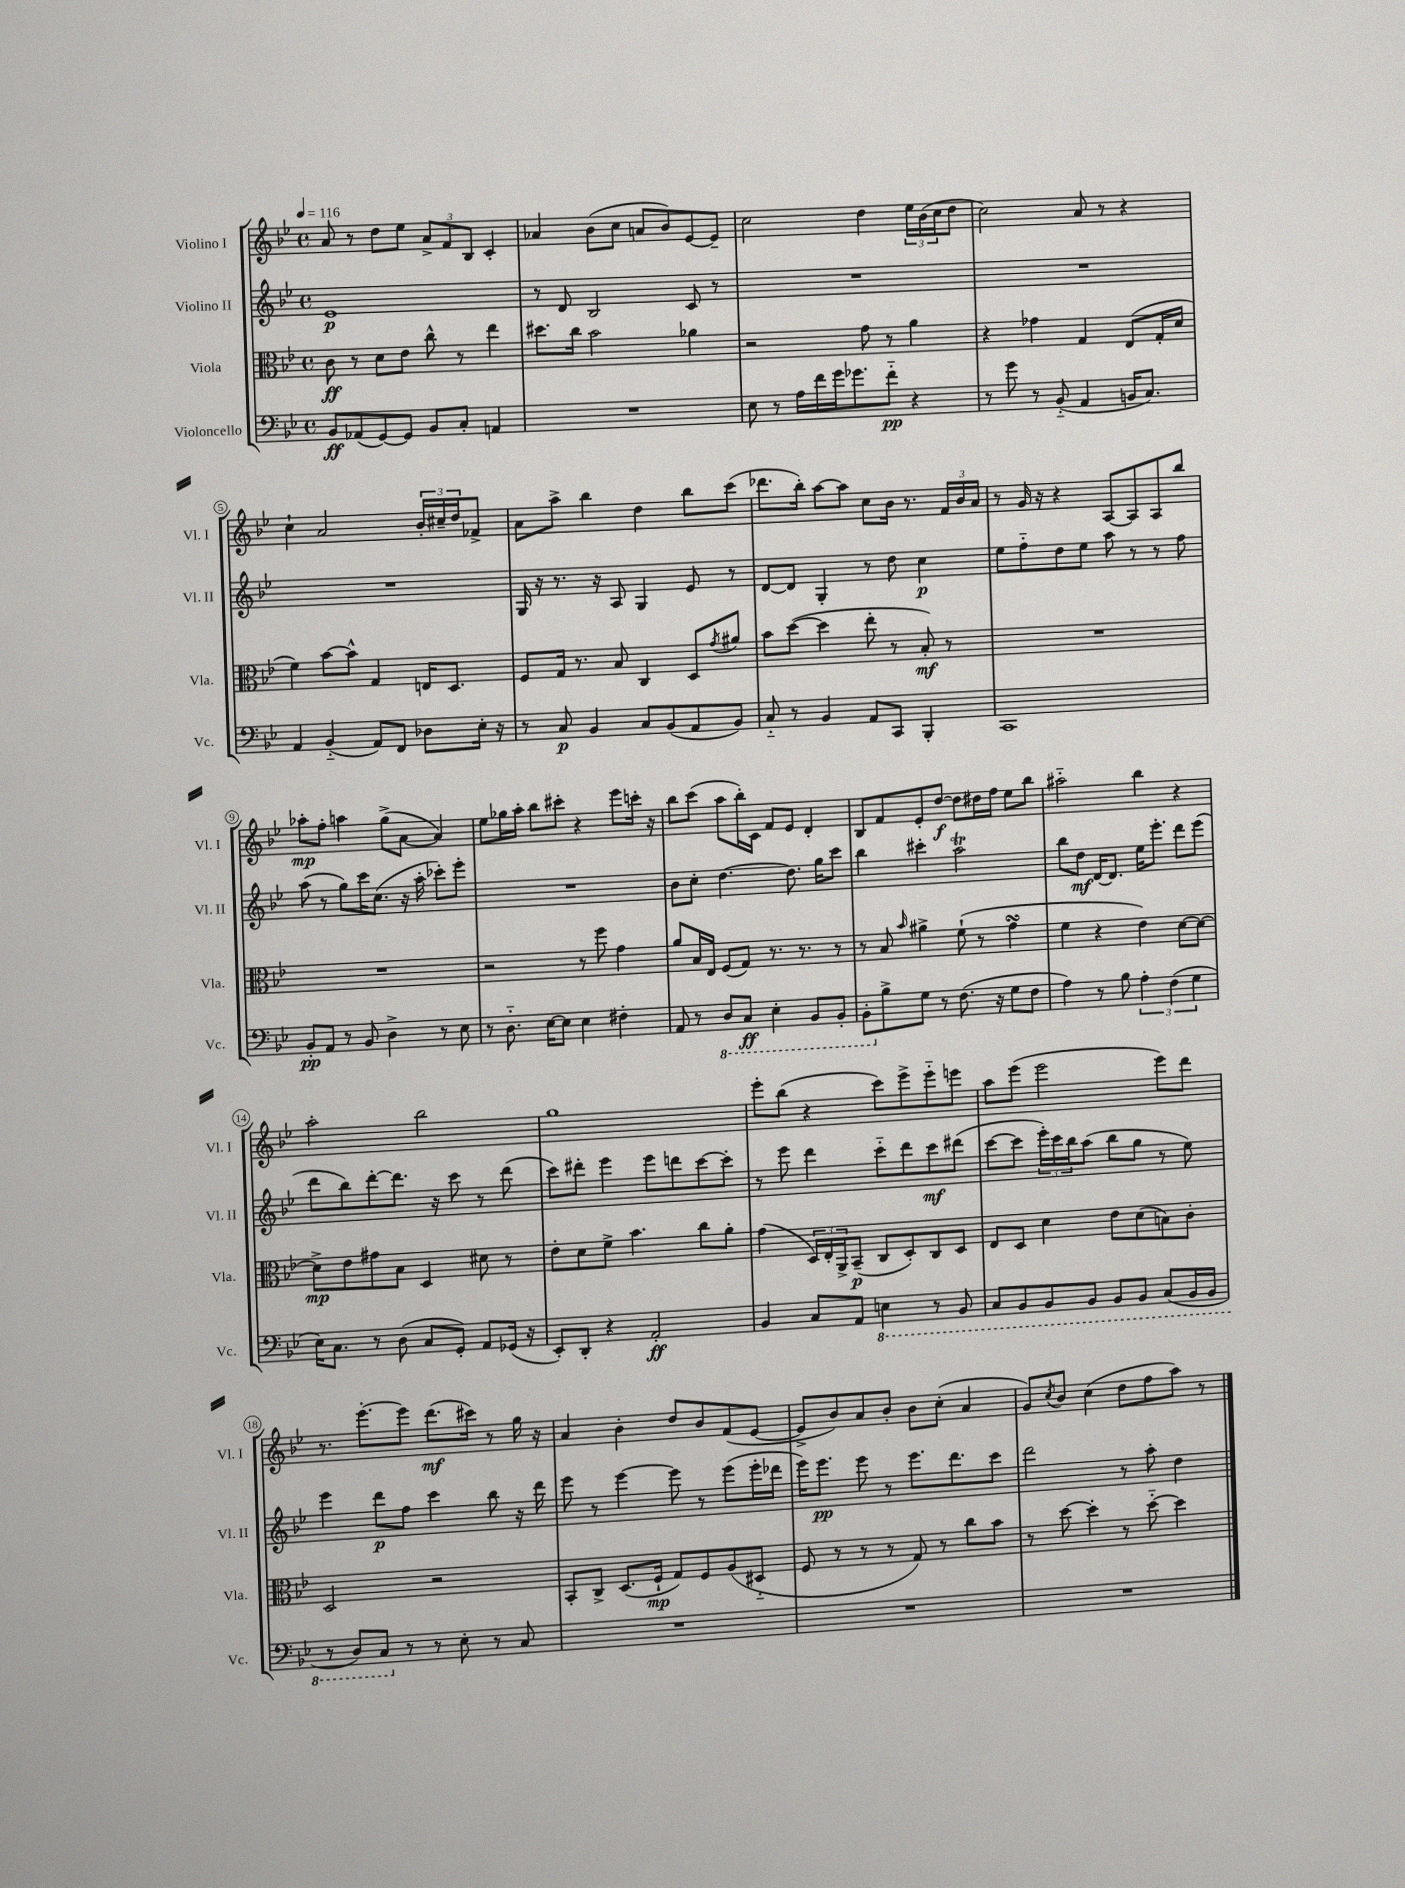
<<
\new StaffGroup <<
\new Staff = "s0" \with { instrumentName = "Violino I" shortInstrumentName = "Vl. I" } {
    \clef treble \key bes \major \defaultTimeSignature \time 4/4 \tempo 4 = 116
    a'8 r8 d''8 ees''8 \tuplet 3/2 { a'8-> f'8 bes8 } c'4-. |
    aes'4 bes'8( c''8 a'8 bes'8) ees'8~ ees'8-- |
    c''2 d''4 \tuplet 3/2 { ees''16 bes'16( c''16 } d''8 |
    c''2) a'8 r8 r4 |
    c''4-! a'2 \tuplet 3/2 { bes'16-. cis''16-- d''16 } fes'8-> |
    a'8 a''8-> bes''4 d''4 bes''8 c'''8( |
    des'''8. bes''16-.) a''8~ a''8 c''8 bes'16 r8. \tuplet 3/2 { f'16 bes'16 a'16 } |
    r8 g'16 r16 r4 a8~ a8 a8 bes''8 |
    aes''8-.\mp f''8-. a''4 g''8->( a'8~ a'4) |
    ees''8 ges''16 a''16-. bes''8 cis'''8-. r4 ees'''8 c'''16-. r16 |
    bes''8 c'''8( a''8 bes''16-.) c'16 f'8 ees'8 d'4-. |
    bes8 f'8 ees'8-. d''8~\f d''8 dis''16 f''16 ees''8 bes''8 |
    ais''2-_ bes''4 r4 |
    a''2-. bes''2 |
    g''1 |
    ees'''8-. bes''8( r4 c'''8) ees'''8-> ees'''8-_ e'''8 |
    a''8 ees'''8( ees'''2 ees'''8) d'''8 |
    r8. ees'''8.~-. ees'''8 d'''8.\mf( cis'''16) r8 g''16 r16 |
    a'4 bes'4-. d''8 bes'8 f'8( ees'8~ |
    ees'8-> bes'8) a'8 bes'8-. bes'8 c''8-.( a'4 |
    g'8) \acciaccatura { c''8 } bes'8 c''4( d''8 f''8 a''8) r8 \bar "|." |
}
\new Staff = "s1" \with { instrumentName = "Violino II" shortInstrumentName = "Vl. II" } {
    \clef treble \key bes \major \defaultTimeSignature \time 4/4
    ees'1\p |
    r8 d'8 bes2 c'8 r8 |
    R1 |
    R1 |
    R1 |
    g16 r16 r8. r16 a8 g4 ees'8 r8 |
    d'8~ d'8 g4-. r8 d''8 c''4\p |
    ees''8 f''8-_ d''8 ees''8 a''8 r8 r8 f''8 |
    a''8( r8 g''8) c'''16 c''8.( r16 a''16-. ces'''8-.) ees'''8-. |
    R1 |
    bes'8 c''8-. d''4.~ d''8. g''16 c'''8 |
    bes''4 cis'''4-. a''2\trill |
    bes''8 d''8\mf d'16~ d'8. ees''16 ees'''8.-. d'''8 ees'''8( |
    d'''8 bes''8) d'''8~-. d'''8. r16 c'''8 r8 d'''8( |
    c'''8) dis'''8-. ees'''4 ees'''8 d'''8 c'''8~ c'''8-. |
    r8 ees'''8 d'''4 c'''8-_ d'''8 c'''8\mf dis'''8( |
    c'''8~ c'''8 \tuplet 3/2 { ees'''16-.) c'''16 bes''16 } a''8( bes''8 g''8 r8 ees''8) |
    ees'''4 d'''8\p f''8 c'''4 bes''8 r16 d'''16 |
    ees'''8 r8 ees'''4~ ees'''8 r8 ees'''8( ees'''16-. des'''16 |
    ees'''16) ees'''8.\pp ees'''8 r8 ees'''8. d'''8. c'''8 |
    d'''2 r8 a''8-. d''4 \bar "|." |
}
\new Staff = "s2" \with { instrumentName = "Viola" shortInstrumentName = "Vla." } {
    \clef alto \key bes \major \defaultTimeSignature \time 4/4
    c'8\ff r8 d'8 ees'8 c''8-^ r8 ees''4 |
    dis''8. c''16 bes'2 aes'4 |
    r2 g'8 r8 a'4 |
    r4 ges'4 g4 ees8( g16-. d'16 |
    f'4) bes'8~ bes'8-^ g4 e16 d8. |
    f8 g16 r8. bes8 c4 d8 \acciaccatura { g'8 } ais'8 |
    bes'8 d''8~( d''4 ees''8-. r8 bes8-.\mf) r8 |
    R1 |
    R1 |
    r2 r8 f''8 g'4 |
    a'8 bes16 ees16 f8( g8) r8. r8. r8 |
    r8 bes8 \grace { bes'16 } ais'4-> f'8-!( r8 g'4\turn |
    f'4 r4 ees'4) d'8~ d'8~ |
    d'8->\mp ees'8 gis'8 bes8 d4 dis'8 r8 |
    ees'8-. d'8 f'8-> bes'4. c''8 a'8-. |
    g'4( \tuplet 3/2 { d16) ees16-. a,16-> } bes,8--\p( c8 d8-.) c8 d8 |
    ees8 d8 d'4 ees'8 d'8( b8) c'8-. |
    d2 r2 |
    bes,8-. c8-> d8.( f16-!\mp g8) f8 a8( dis8-_ |
    f8 r8 r8 r8 g8) r8 c''8 bes'8 |
    r8 d''8~ d''4-. r8 d''8~-_ d''4 \bar "|." |
}
\new Staff = "s3" \with { instrumentName = "Violoncello" shortInstrumentName = "Vc." } {
    \clef bass \key bes \major \defaultTimeSignature \time 4/4
    bes,8\ff aes,8( g,8~) g,8 bes,8 c8-. a,4 |
    R1 |
    ees8 r8 a16 f'16 g'16 ges'8. f'8-_\pp r4 |
    r8 g'8 r8 bes,8-_( a,4 b,16 c8.) |
    a,4 bes,4-_( a,8) f,8 des8 ees16-. r16 |
    r8 c8\p bes,4 c8 bes,8( a,8 bes,8) |
    c8-_ r8 bes,4 a,8 c,8 bes,,4-. |
    c,1 |
    bes,8-.\pp a,8 r8 bes,8 d4-> r8 ees8 |
    r8 d8.-_ ees16~ ees8 ees4 fis4-. |
    a,8 r8 \ottava #-1 d,8 c,8\ff ees,4-. bes,,8 bes,,8-. |
    bes,,8-. \ottava #0 bes8-> g8 r8 f8.( r16 g8 f8 |
    a4) r8 bes8 \tuplet 3/2 { a4-. f4( g4 } |
    ees16) c8. r8 d8( c8 g,8-.) a,8 ges,16( r16 |
    ees,8-.) d,8-. r4 a,2-.\ff |
    bes,4 c8 a,8 \ottava #-1 e,4 r8 bes,,8 |
    c,8 bes,,8 bes,,8 bes,,8 bes,,8 bes,,8 c,8( bes,,16 bes,,16 |
    r8 d,8) c,8 \ottava #0 r8 r8 ees8-. r8 c8 |
    R1 |
    R1 |
    R1 \bar "|." |
}
>>
>>
\layout { \context { \Score \override BarNumber.stencil = #(make-stencil-circler 0.1 0.3 ly:text-interface::print) } }
